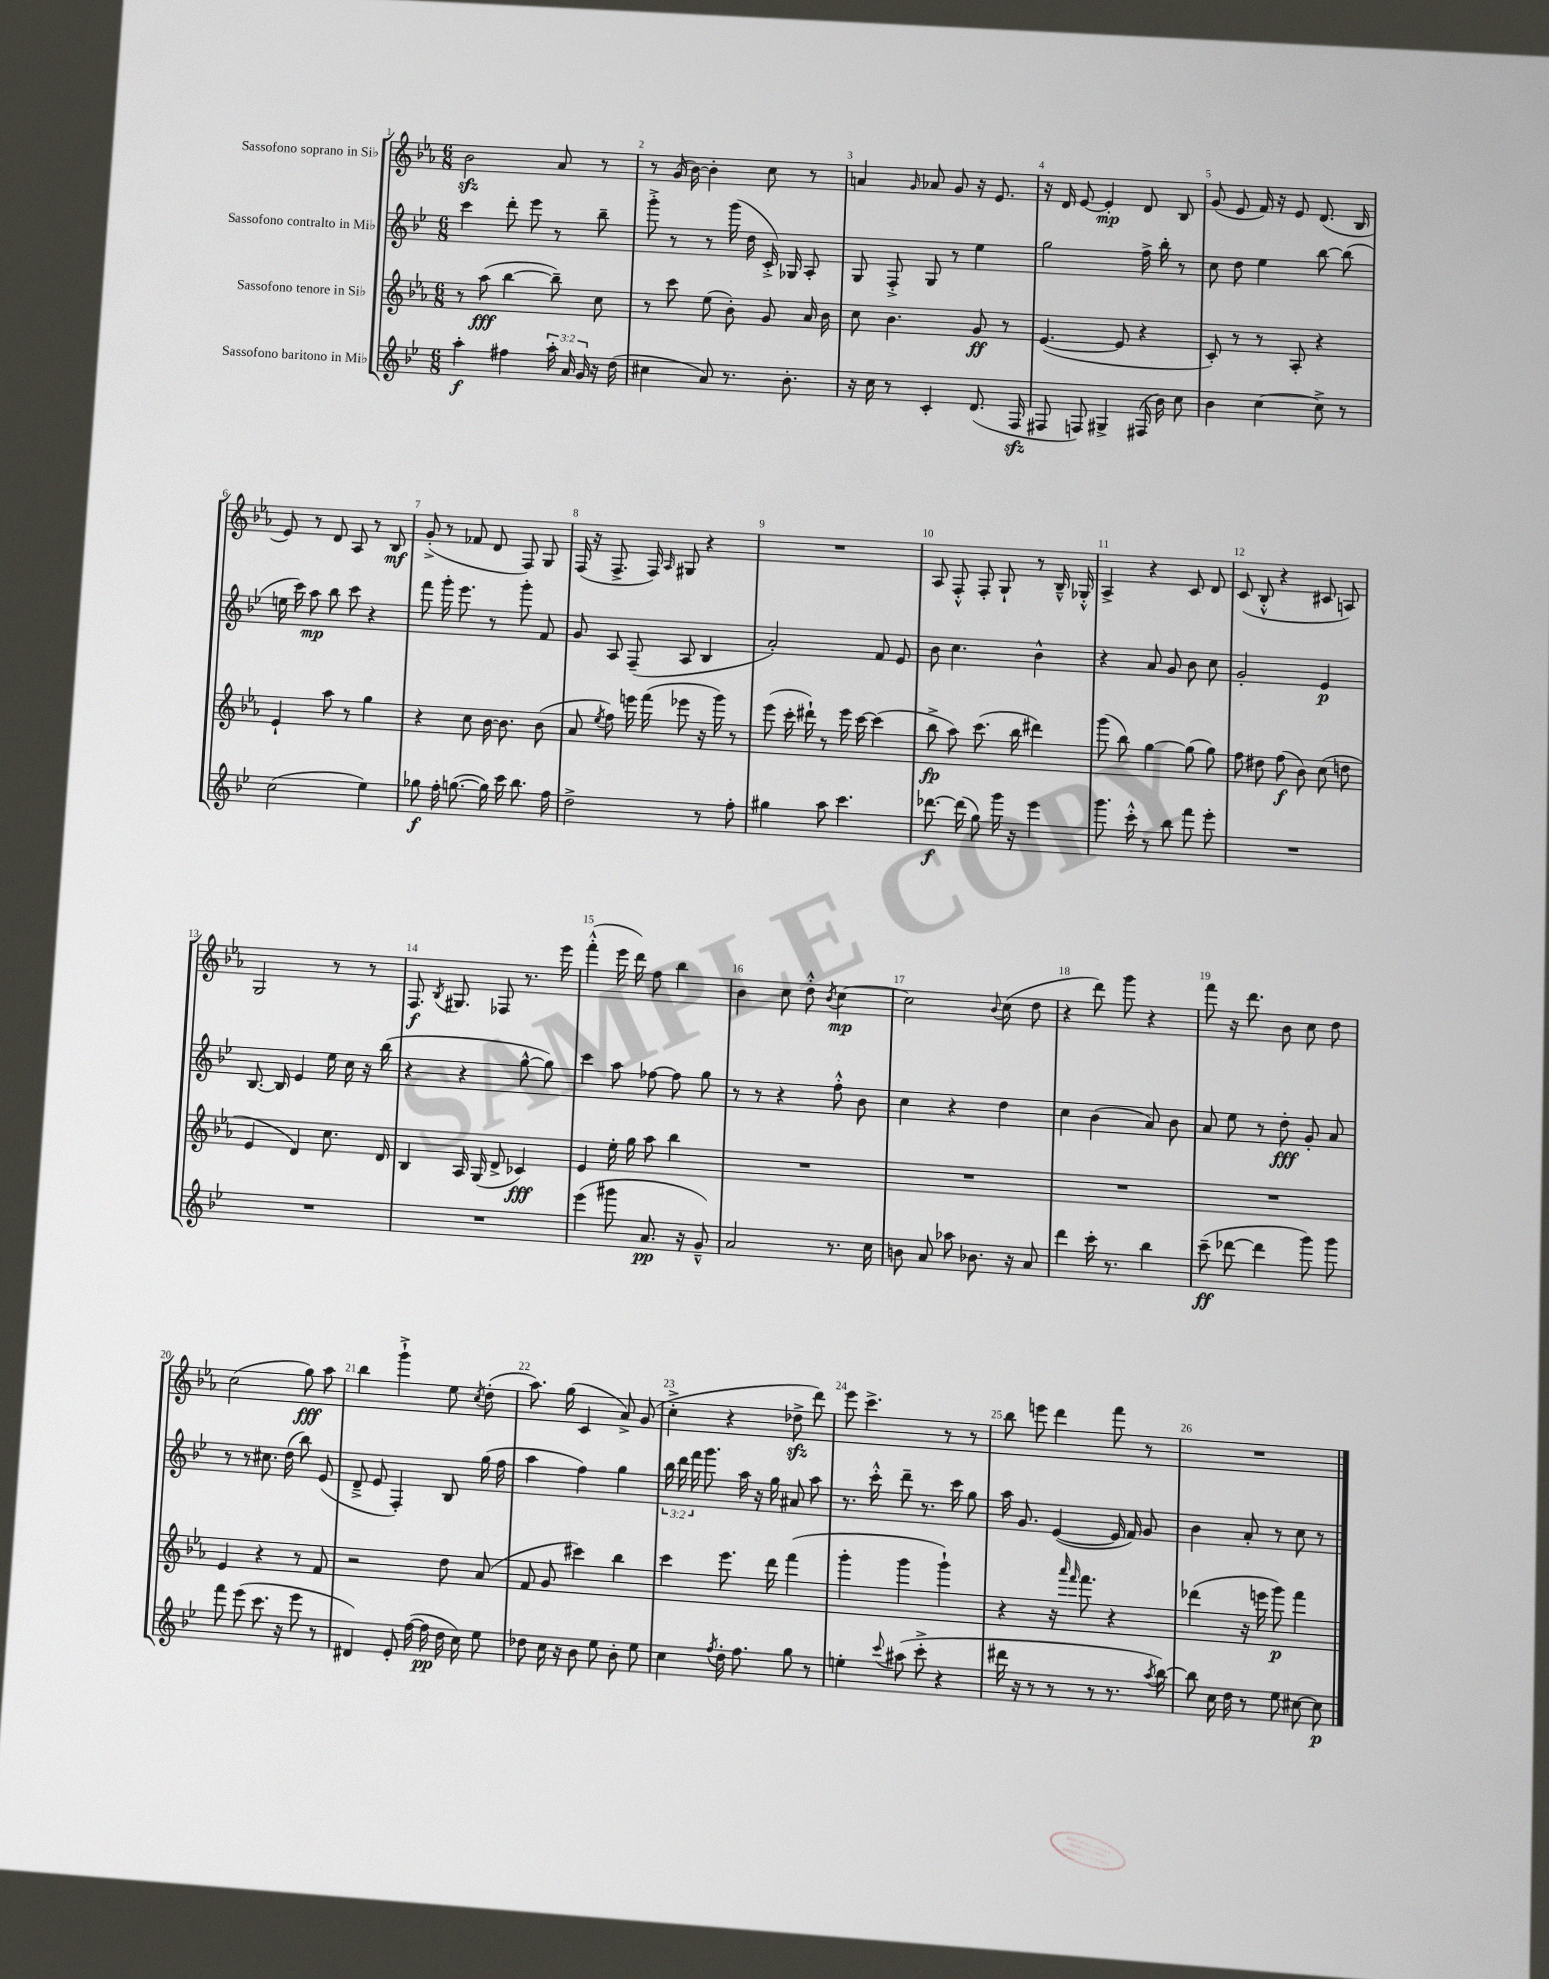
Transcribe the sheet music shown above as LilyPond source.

<<
\new StaffGroup <<
\new Staff = "s0" \with { instrumentName = "Sassofono soprano in Sib" } {
    \clef treble \key ees \major \numericTimeSignature \time 6/8
    \autoBeamOff bes'2\sfz aes'8 r8 |
    r8 g'16( bes'16~) bes'4-. c''8 r8 |
    a'4 \grace { g'16 } aes'8 g'8 r16 ees'8. |
    r16 d'16 ees'8~ ees'4-.\mp d'8 bes8 |
    g'8( ees'8 f'16) r16 ees'8 d'8.( bes16 |
    ees'8) r8 d'8 aes8 r8 bes8\mf |
    g'8-.->( r8 fes'8 d'8 f8) g8 |
    f16( r16 f8.-> f16) \grace { aes16 } gis8 r4 |
    R2. |
    aes8 f8-.-^ f8-. g8-! r8 bes16---^ ges16-.-^ |
    aes4-> r4 c'8 d'8 |
    c'8( bes8-.-^ r4 cis'8 a8) |
    g2 r8 r8 |
    f8.\f \acciaccatura { bes8 } gis8. fes8 r8. ees'''16 |
    f'''4-.-^( ees'''16 d'''16) f''8 bes''4 |
    bes'4 c''8 d''8-.-^ \acciaccatura { bes'8 } c''4~\mp |
    c''2 \appoggiatura { bes'8 } c''8( d''8 |
    r4 d'''8) g'''8 r4 |
    f'''8 r16 d'''8. bes'8 c''8 d''8 |
    c''2( g''8\fff) aes''8 |
    bes''4 g'''4-!-> ees''8 \acciaccatura { c''8 } d''8-.( |
    aes''8.) g''16( c'4 aes'8->) g'8( |
    c''4-.-> r4 des''8->\sfz d'''8) |
    ees'''8 c'''4.-> r8 r8 |
    bes''8 e'''8 d'''4 f'''8 r8 |
    R2. \bar "|." |
}
\new Staff = "s1" \with { instrumentName = "Sassofono contralto in Mib" } {
    \clef treble \key bes \major \numericTimeSignature \time 6/8 \override Staff.TupletNumber.text = #tuplet-number::calc-fraction-text
    \autoBeamOff c'''4 d'''8-. ees'''8 r8 bes''8-- |
    g'''8-.-> r8 r8 g'''16( d''16 c'16-.->) ges16 a8-. |
    g8 f8-.-> g8 r8 ees''4 |
    g''2 f''16-> bes''16-. r8 |
    c''8 d''8 ees''4 bes''8~ bes''8( |
    e''16 c'''16) a''8\mp bes''8 c'''8 r4 |
    f'''8 g'''16-. ees'''8. r8 g'''8-. f'8 |
    g'8 a8 f8--( a8 bes4 |
    a'2-.) f'8 ees'8 |
    bes'8 c''4. bes'4-^ |
    r4 a'8 g'8 bes'8 c''8 |
    g'2-. ees'4\p |
    bes8.~ bes16 ees'4 ees''16 c''16 r16 bes''16( |
    r4 r4 g''8~-^ g''8) |
    c'''4 a''8 fes''8~ fes''8 g''8 |
    r8 r8 r4 f''8-.-^ bes'8 |
    c''4 r4 d''4 |
    c''4 bes'4( a'8) bes'8 |
    a'8 ees''8 r8 d''8-.\fff g'8-. a'8 |
    r8 r8 cis''8. d''16( bes''8) ees'8( |
    d'8---> ees'8 f4-.) bes8 g''16( f''16 |
    a''4 f''4) g''4 |
    \tuplet 3/2 { bes''16 d'''16 f'''16 } g'''8. a''16 r16 g''16 ais'8 a''8 |
    r8. c'''16-.-^ d'''8-- r8. c'''16 g''8 |
    a''16 g'8. ees'4~( ees'16 f'16) g'8 |
    bes'4 a'8-. r8 c''8 r8 \bar "|." |
}
\new Staff = "s2" \with { instrumentName = "Sassofono tenore in Sib" } {
    \clef treble \key ees \major \numericTimeSignature \time 6/8
    \autoBeamOff r8 aes''8\fff( bes''4~ bes''8--) c''8 |
    r8 c'''8 ees''8( bes'8-.) g'8 aes'16 bes'16 |
    c''8 bes'4. g'8\ff r8 |
    ees'4.~( ees'8 r4 |
    c'8-.) r8 r8 aes8-. r4 |
    ees'4-! aes''8 r8 g''4 |
    r4 c''8 bes'16~ bes'8. bes'8( |
    aes'8 \acciaccatura { ees''8 } f''8) e'''16 f'''16( ees'''8 r16 g'''16) r8 |
    ees'''8( c'''16-. dis'''16-!) r8 ees'''16 c'''16~ c'''4( |
    bes''8->\fp aes''8) c'''8.( bes''16 dis'''4) |
    g'''8( bes''8) g''4~ g''8( g''8) |
    f''8 dis''8 f''8\f( bes'8) c''8( d''8 |
    ees'4 d'4) c''8. d'16 |
    bes4 aes16 g16( d'8-> ces'4\fff) |
    ees'4 ees''16-. g''16 aes''8 bes''4 |
    R2. |
    R2. |
    R2. |
    R2. |
    ees'4 r4 r8 f'8 |
    r2 d''8 aes'8( |
    f'8 g'8 cis'''4) bes''4 |
    c'''4 ees'''8. d'''16 f'''4( |
    g'''4-. g'''4 g'''4-!) |
    r4 r16 \grace { aes'''16 f'''16 } f'''8. r4 |
    des'''4( r16 e'''16 g'''8\p) f'''4 \bar "|." |
}
\new Staff = "s3" \with { instrumentName = "Sassofono baritono in Mib" } {
    \clef treble \key bes \major \numericTimeSignature \time 6/8 \override Staff.TupletNumber.text = #tuplet-number::calc-fraction-text
    \autoBeamOff a''4-.\f fis''4 \tuplet 3/2 { a''16-. a'16 g'16 } r16 d''16( |
    cis''4 a'8) r8. bes'8.-. |
    r16 c''16 r8 c'4-. d'8.( f16\sfz |
    fis8 f8) gis4-> fis16( bes'16) c''8 |
    bes'4 c''4~ c''8-> r8 |
    c''2( ees''4) |
    ges''8\f f''16-. g''8.~( g''16) c'''16 bes''8. f''16 |
    d''2-> r8 f''8-. |
    gis''4 a''8 c'''4. |
    des'''8.~\f des'''16( g''8) g'''16 r16 ees'''4 |
    g'''8. c'''16-.-^ r8 bes''8 f'''8 ees'''8-. |
    R2. |
    R2. |
    R2. |
    ees'''4( gis'''8 a'8.\pp r16 g'8---^) |
    a'2 r8. c''16 |
    b'8 a'8 aes''8 bes'8. r16 a'8 |
    d'''4 c'''16-. r8. bes''4 |
    c'''8--\ff( des'''8~ des'''4 g'''8) g'''8 |
    f'''8 ees'''8( c'''8. r16 ees'''8 r8 |
    dis'4) ees'8-. f''16~( f''16\pp d''16 c''16) ees''8 |
    des''8 c''16 r16 bes'8 ees''8 bes'8-. ees''8 |
    c''4 \acciaccatura { f''8 } d''16-. f''8. g''8 r8 |
    e''4-. \appoggiatura { c'''8 } ais''8( c'''8-.-> r4 |
    dis'''16 r16 r8 r8 r8 r8. \acciaccatura { a''8 } bes''16~) |
    bes''8 c''16 d''16 r8 ees''8 cis''8~ cis''8\p \bar "|." |
}
>>
>>
\layout { \context { \Score \override BarNumber.break-visibility = ##(#f #t #t) barNumberVisibility = #all-bar-numbers-visible } }
